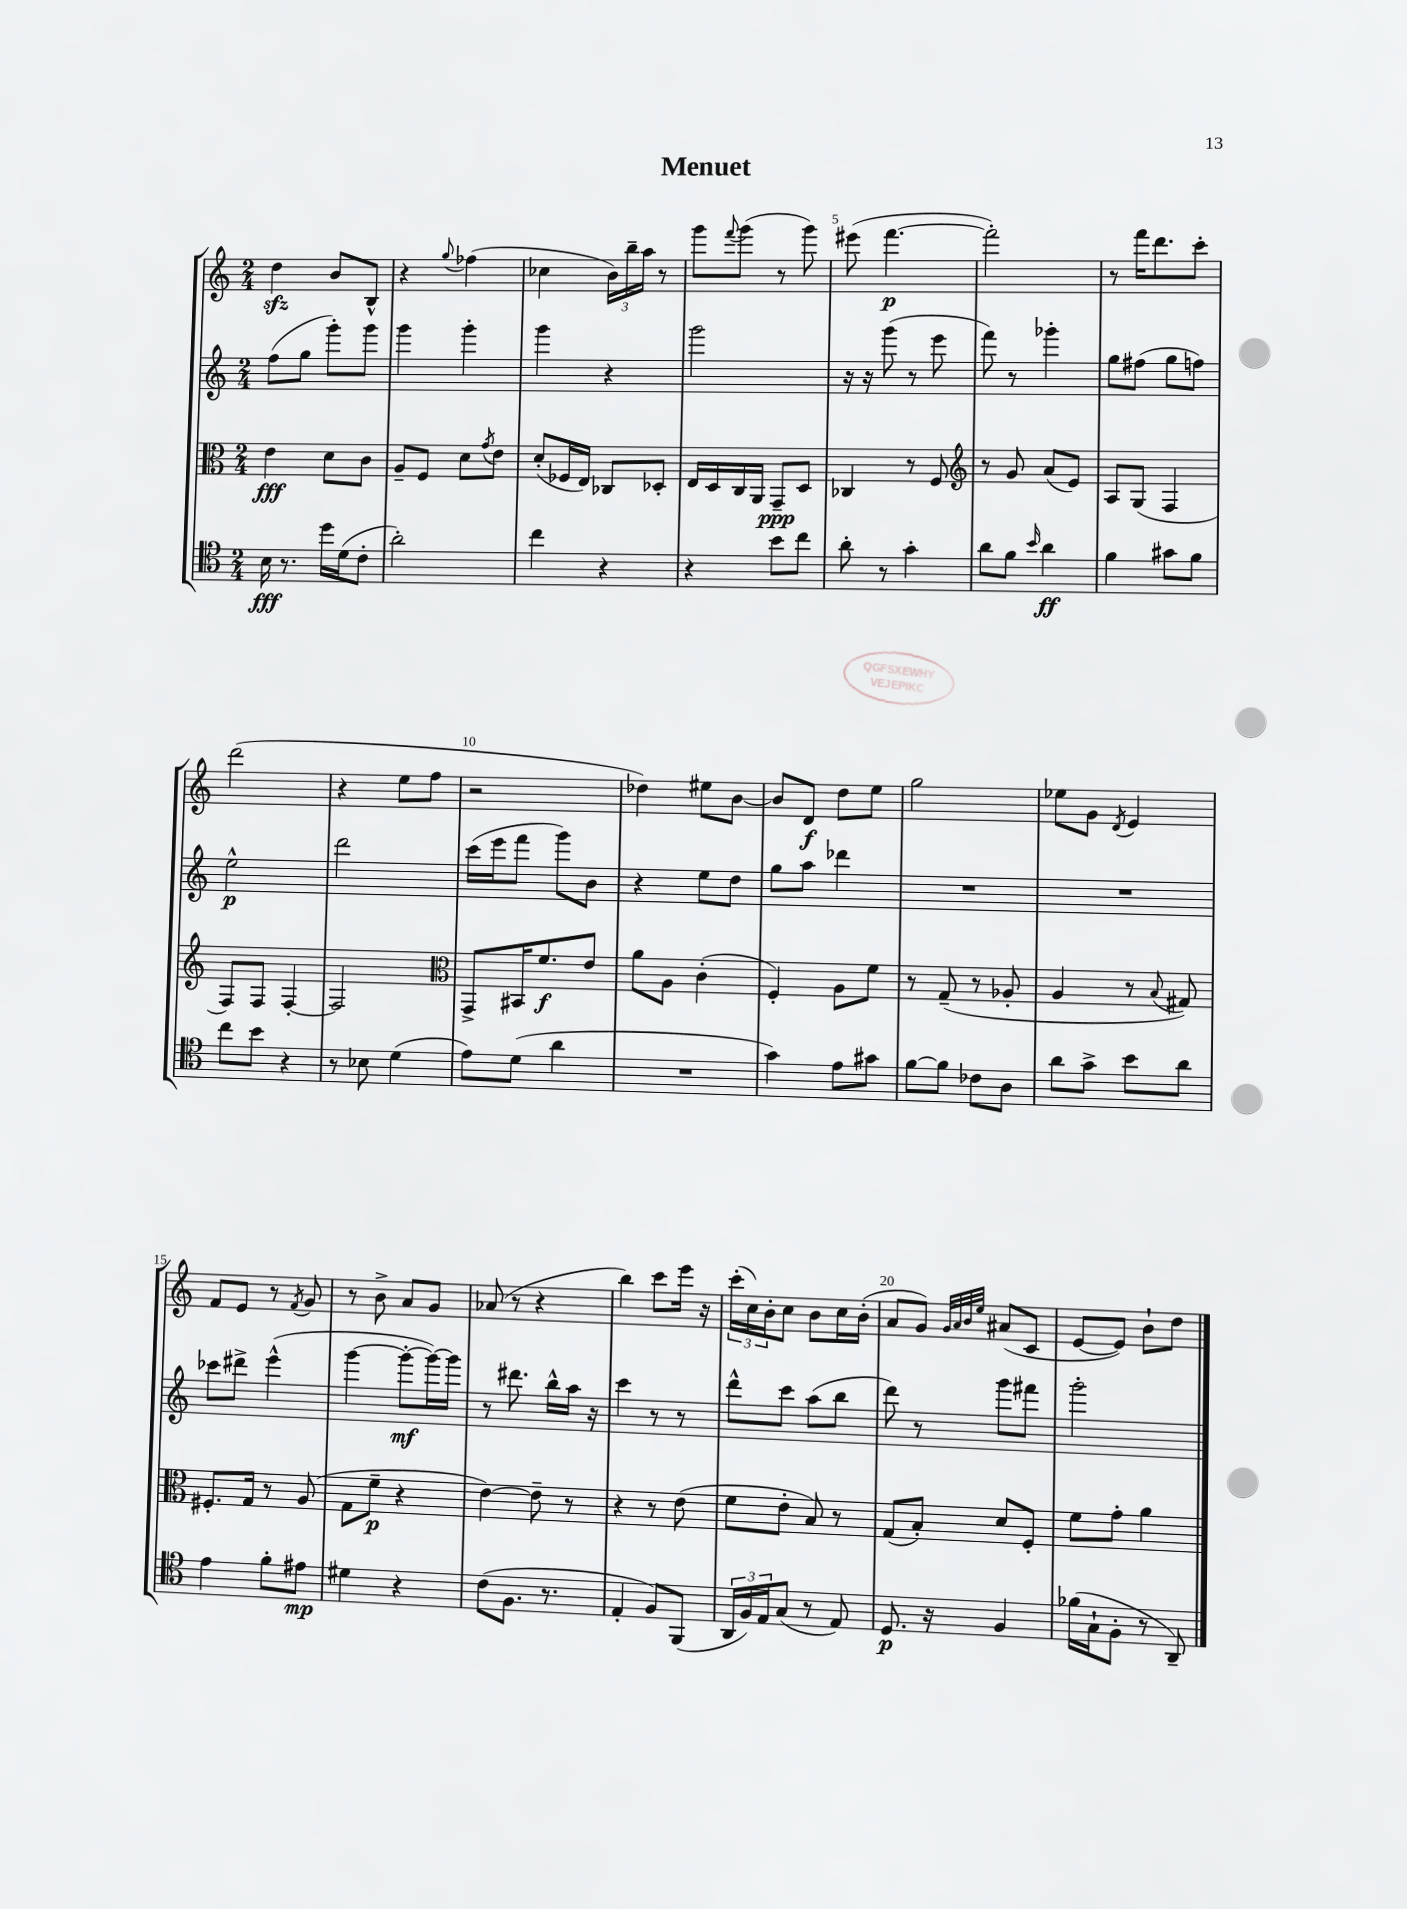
\header { title = "Menuet" }
<<
\new StaffGroup <<
\new Staff = "s0" {
    \clef treble \key c \major \numericTimeSignature \time 2/4
    d''4\sfz b'8 b8-^ |
    r4 \appoggiatura { g''8 } fes''4( |
    ces''4 \tuplet 3/2 { b'16) b''16-- a''16 } r8 |
    g'''8 \appoggiatura { f'''8 } g'''8( r8 g'''8) |
    eis'''8( f'''4.~\p |
    f'''2-.) |
    r8 f'''16 d'''8. c'''8-. |
    d'''2( |
    r4 e''8 f''8 |
    r2 |
    des''4) eis''8 b'8~ |
    b'8 d'8\f d''8 e''8 |
    g''2 |
    ees''8 g'8 \acciaccatura { d'8 } e'4 |
    f'8 e'8 r8 \acciaccatura { f'8 } g'8 |
    r8 b'8-> a'8 g'8 |
    aes'8( r8 r4 |
    b''4) c'''8 e'''16 r16 |
    \tuplet 3/2 { c'''16-.( c''16) b'16-. } c''8 b'8 c''16 b'16-.( |
    a'8 g'8) \grace { g'32 a'32 b'32 e''32 } ais'8( c'8 |
    e'8~ e'8) b'8-! d''8 \bar "|." |
}
\new Staff = "s1" {
    \clef treble \key c \major \numericTimeSignature \time 2/4
    f''8( g''8 g'''8-.) g'''8 |
    g'''4 g'''4-. |
    g'''4 r4 |
    g'''2 |
    r16 r16 g'''8( r8 e'''8 |
    f'''8) r8 ges'''4-. |
    g''8 fis''8( g''8 f''8) |
    e''2-^\p |
    d'''2 |
    c'''16( e'''16 f'''8 g'''8) b'8 |
    r4 e''8 d''8 |
    g''8 a''8 des'''4 |
    R2 |
    R2 |
    ces'''8 dis'''8-> e'''4-^( |
    g'''4~ g'''8~-.\mf g'''16~) g'''16 |
    r8 dis'''8. b''16-^ a''16 r16 |
    c'''4 r8 r8 |
    d'''8-^ c'''8 a''8( b''8 |
    d'''8) r8 g'''8 fis'''8 |
    g'''2-. \bar "|." |
}
\new Staff = "s2" {
    \clef alto \key c \major \numericTimeSignature \time 2/4
    e'4\fff d'8 c'8 |
    a8-- f8 d'8 \acciaccatura { g'8 } e'8 |
    d'8-.( fes16 e16) ces8 des8-. |
    e16 d16 c16 a,16 g,8--\ppp d8 |
    ces4 r8 f8 |
    \clef treble r8 g'8 a'8( e'8) |
    a8 g8( f4 |
    f8) f8 f4~-. |
    f2 |
    \clef alto g,8-> bis,16 f'8.\f e'8 |
    a'8 a8 c'4-.( |
    f4-.) a8 f'8 |
    r8 g8--( r8 aes8-. |
    a4 r8 \appoggiatura { b8 } gis8) |
    fis8.-. g16 r8 a8( |
    g8 f'8--\p r4 |
    e'4~) e'8-- r8 |
    r4 r8 e'8( |
    f'8 e'8-. b8) r8 |
    g8( b8-.) d'8 f8-. |
    f'8 g'8-. a'4 \bar "|." |
}
\new Staff = "s3" {
    \clef tenor \key c \major \numericTimeSignature \time 2/4
    b16\fff r8. d''16 d'16( c'8-. |
    a'2-.) |
    c''4 r4 |
    r4 b'8 c''8 |
    a'8-. r8 g'4-. |
    a'8 f'8 \grace { b'16 } a'4\ff |
    f'4 gis'8 f'8 |
    c''8 b'8 r4 |
    r8 bes8 d'4( |
    e'8) d'8( a'4 |
    R2 |
    g'4) e'8 gis'8 |
    f'8~ f'8 ces'8 a8 |
    a'8 g'8-> b'8 a'8 |
    e'4 f'8-. eis'8\mp |
    dis'4 r4 |
    c'8( f8. r8. |
    e4-. f8) f,8( |
    \tuplet 3/2 { a,16 f16) e16 } g8( r8 e8) |
    d8.\p r16 f4 |
    fes'16( g16-! f8-. r8 a,8--) \bar "|." |
}
>>
>>
\layout { \context { \Score \override BarNumber.break-visibility = ##(#f #t #t) barNumberVisibility = #(every-nth-bar-number-visible 5) } }
